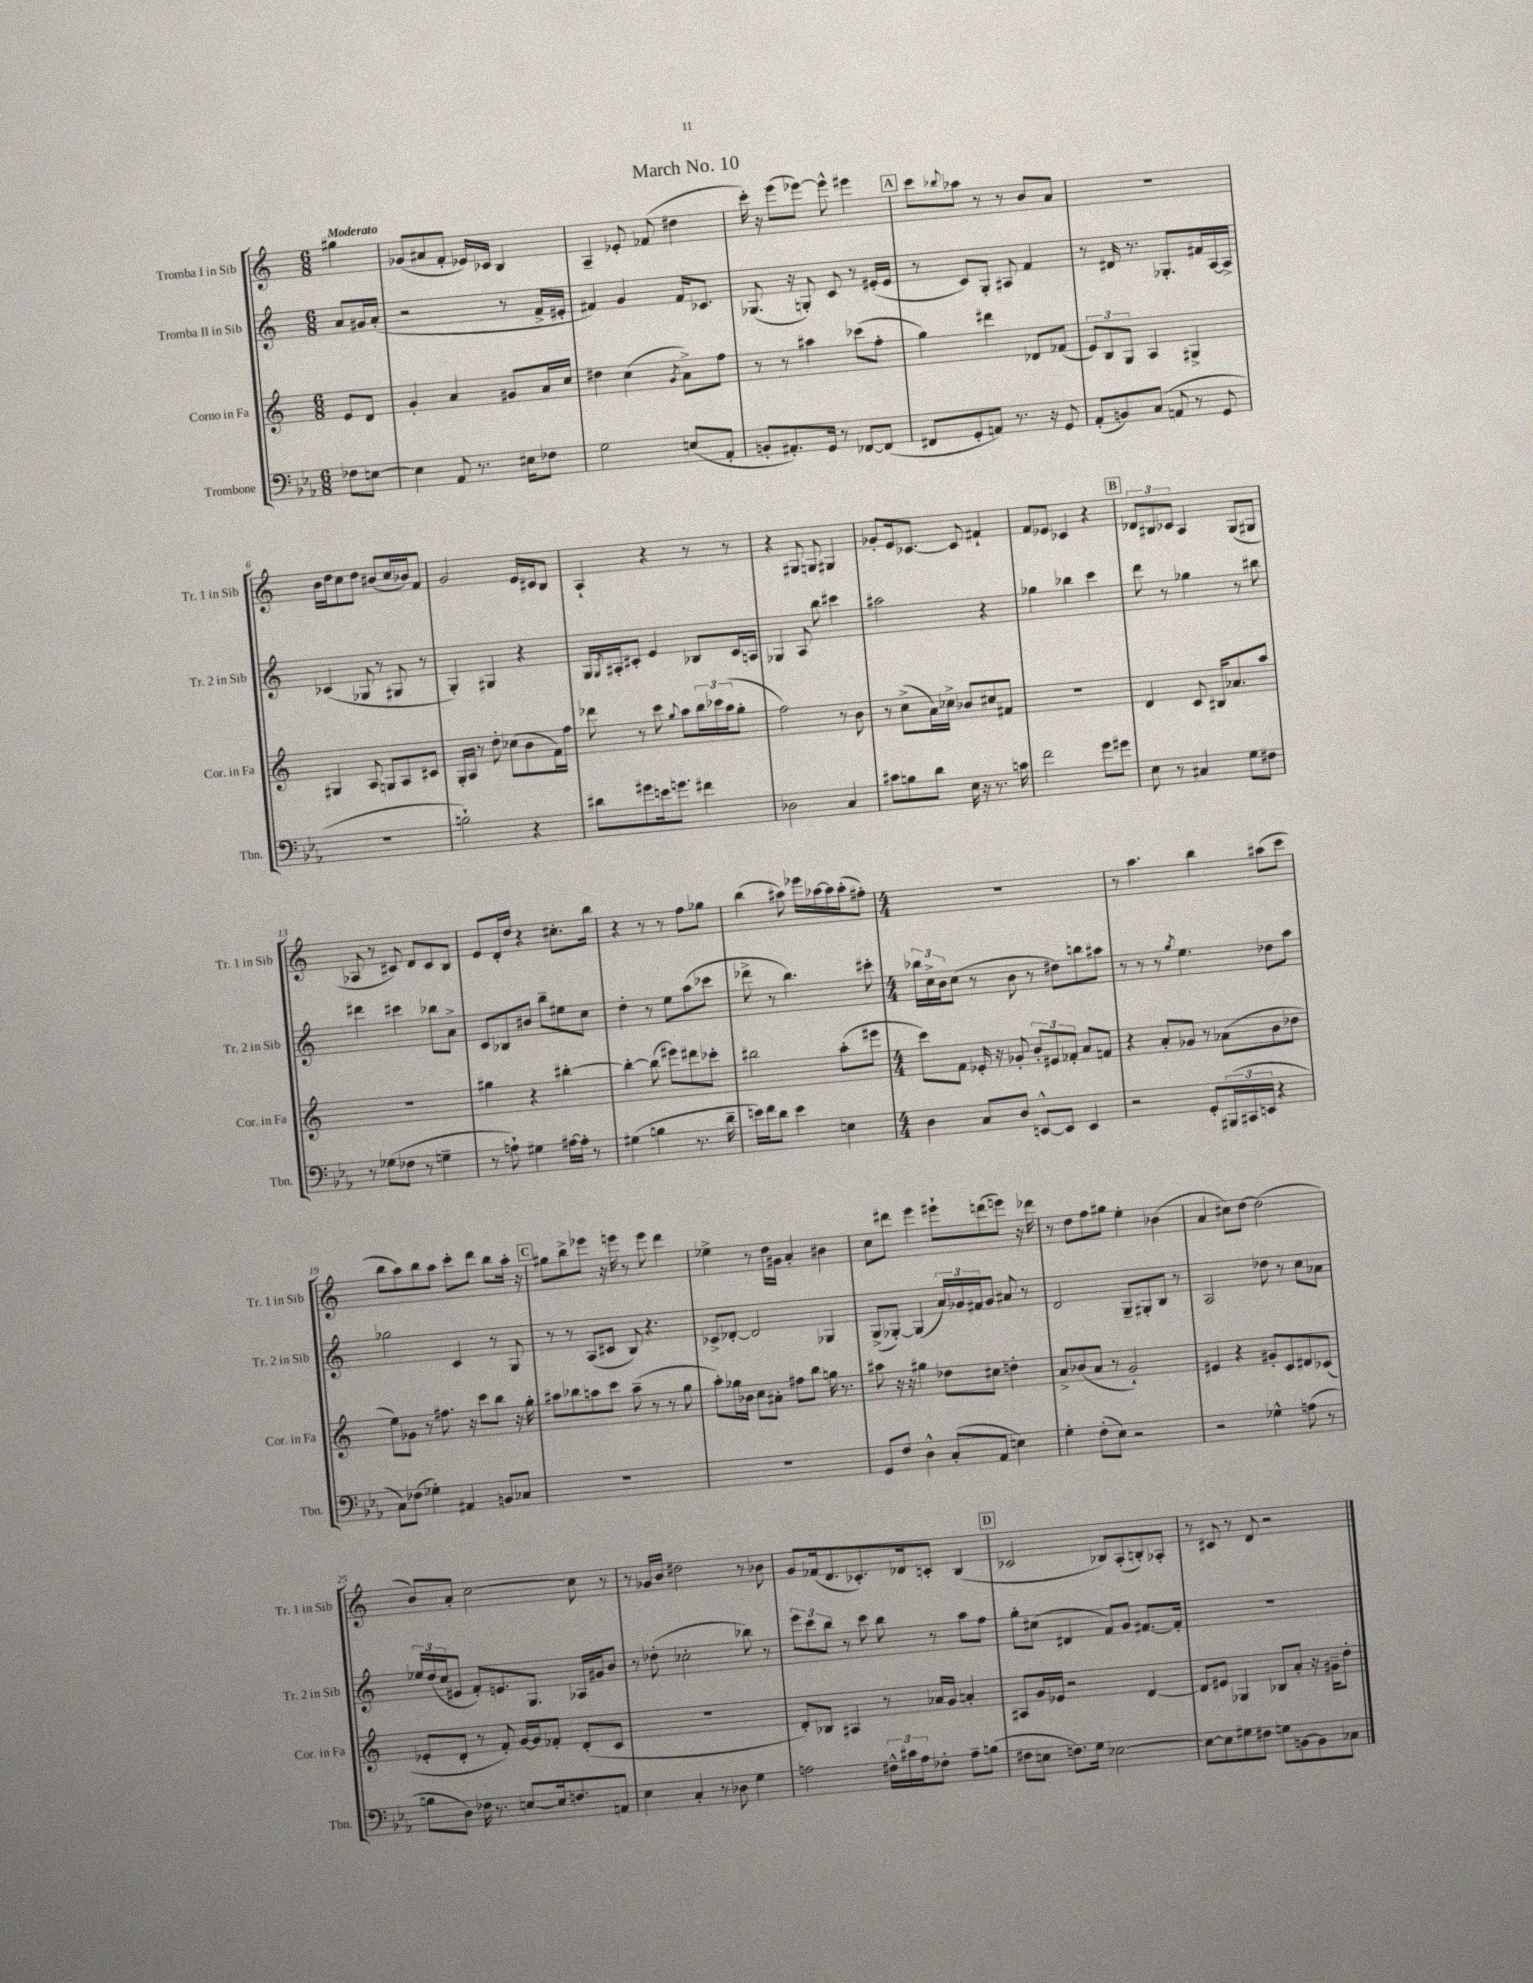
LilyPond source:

\header { title = "March No. 10" }
<<
\new StaffGroup <<
\new Staff = "s0" \with { instrumentName = "Tromba I in Sib" shortInstrumentName = "Tr. 1 in Sib" } {
    \clef treble \key c \major \numericTimeSignature \time 6/8 \partial 4 \tempo "Moderato"
    gis''4 |
    ges'8( ais'8 f'8-. ees'16) ces'16 b4 |
    a4-- ees'8-. fes'8( dis''4 |
    c'''16-.) r16 e'''8( ees'''8~) ees'''8-^ eis'''4 |
    \mark \markup { \box "A" } c'''8 \appoggiatura { bes''8 } aes''8 r8 r8 b'8 a'8 |
    R2. |
    b'16 d''16 c''8 d''8 bis'8( c''16 bes'16) f'8 |
    g'2 e'16 cis'16 b8 |
    a4-! r4 r8 r8 |
    r4 gis8 g8 gis4 |
    ges'8-. e'16 ces'8.~ ces'8 fis'4-! |
    f'8 ees'8 ces'4 r4 |
    \mark \markup { \box "B" } \tuplet 3/2 { des'8 bis8 ces'8 } a4 g8( gis8 |
    aes8 r8 cis'8) d'8 cis'8 b8 |
    e'8 d'16-. d''16 r4 cis''8.-. b''16 |
    r4 r8 r8 f''8 ges''8 |
    b''4( ais''8) ees'''16 aes''16~ aes''16 aes''16-.( fis''8-.) |
    \numericTimeSignature \time 4/4 R1 |
    r8 a''4. b''4 ais''8( c'''8 |
    b''8 a''8) b''8 a''8 c'''8-. d'''8 b''8 a''16-. r16 |
    \mark \markup { \box "C" } gis''8 b''8-> ees'''8 r16 e'''16 r8 e'''8 d'''4 |
    ees''4-> r8 d''16 gis'16 a'4-. bis'4 |
    c''8 dis'''8 e'''4 eis'''8-! d'''8( e'''8) r16 des'''16 |
    r8 d''8 f''8 gis''8 e''4-. bes'4( |
    a'4 cis''8) d''8~ d''2( |
    b'8) a'8-. c''2~ c''8 r8 |
    r8 ges'16 b'16 dis''2 r8 bes'8 |
    g'8 fes'16( d'8. ces'8.-.) des'16 c'8-. b4( |
    \mark \markup { \box "D" } ces'2 bes8) a8-.( b8-.) aes8-. |
    r8 cis'8 r8 d'8 r2 \bar "|." |
}
\new Staff = "s1" \with { instrumentName = "Tromba II in Sib" shortInstrumentName = "Tr. 2 in Sib" } {
    \clef treble \key c \major \numericTimeSignature \time 6/8 \partial 4
    a'8 gis'16 a'16-.( |
    r2 r8 f'16-> eis'16-. |
    fis'4) g'4 fis'16 ces'8. |
    ges8.( r16 g8-.) c'8 r8 eis'16-.( eis'16 |
    \mark \markup { \box "A" } r8 c'8) g8-. ais8 f'4 |
    r8 dis'16 r8. ges8.-. fis'16 a16~ a16-> |
    ces'4( ges8 r8 gis8 r8 |
    g4-.) gis4 r4 |
    g16 \acciaccatura { g8 } ais16-. cis'8-. e'4 bes8 cis'16 a16 |
    ges4 a8 b''8 cis'''4 |
    ais''2 r4 |
    ges''4 bes''4 c'''4 |
    \mark \markup { \box "B" } d'''8 r8 ges''4 r8 bis''8 |
    dis'''4 cis'''4 bes''8 a'8-> |
    c'8 bes8 bis'8 b''8-- eis''8 c''8 |
    d''4-. r8 e''8 a''8( ces'''8 |
    des'''8-> r8 b''4.) cis'''8-. |
    \numericTimeSignature \time 4/4 \tuplet 3/2 { bes''16 c''16-> b'16 } c''8( r8 b'8 r8 dis''8) b''8 ais''8 |
    r8 r8 r8 \acciaccatura { g''8 } e''4. des''8 a''8 |
    ges''2 c'4 r8 g8 |
    \mark \markup { \box "C" } r8 r8 a8( cis'8 b8) r4. |
    ces'8-> des'8~-. des'2 ges4 |
    g8->( ges8~-.) ges4( \tuplet 3/2 { a'16) ges'16 fis'16 } ges'8 ais'8 r8 |
    d'2 g8-- gis8-. b8 r8 |
    a2 des''8 r8 c''8 aes'8 |
    \tuplet 3/2 { ees''16 d''16( c''16 } eis'8 f'8-.) e'8. g8. aes16 gis'16 b'8 |
    r8 des''8-.( ces''2-. bes''8) r8 |
    \tuplet 3/2 { e'''8 c'''8 b''8 } r8 c'''8 b''8 r8 a''8 f''8 |
    \mark \markup { \box "D" } g''8-. cis''8( dis'4 f'8) g'8 fis'8.~ fis'16-. |
    R1 \bar "|." |
}
\new Staff = "s2" \with { instrumentName = "Corno in Fa" shortInstrumentName = "Cor. in Fa" } {
    \clef treble \key c \major \numericTimeSignature \time 6/8 \partial 4
    e'8 d'8 |
    g'4-. a'4 gis'8 a'16 c''16 |
    dis''4 c''4( \acciaccatura { g'8 } a'8->) f''8 |
    r8 r8 ais''4 ces'''8( f''8-. |
    \mark \markup { \box "A" } g''4) dis'''4 des'8 fes'8( |
    \tuplet 3/2 { e'8) b8 g8 } a4 gis4-> |
    gis4 a8 g8 a8 cis'8 |
    g16-. a16 r8 d''8-. ces''8( b'8 f'16) f''16 |
    des'''8 r8 c'''8 \appoggiatura { g''8 } a''8 \tuplet 3/2 { b''16 ces'''16 a''16( } g''8-. |
    f''2) r8 b'8 |
    r8 c''8->( a'16) ces''16-> bes'8 cis''8 fis'8 |
    R2. |
    \mark \markup { \box "B" } d'4 c'8 bis16 aes'8. a''8 |
    R2. |
    gis''4 r4 bis''4~-. |
    bis''4~-. bis''8( eis'''8) dis'''8 ces'''8-. |
    bis''2 a''8-.( eis'''8 |
    \numericTimeSignature \time 4/4 c'''8) f'8 ees'16-. r16 ges'8-. \tuplet 3/2 { b'8-. eis'8 fes'8-. } a'8 f'8 |
    r4 a'8-. ges'8 r8 aes'8( b'8 des''8 |
    e''8) ges'8 r8 fis''8. r16 c'''8 b''8 r16 g''16-. |
    \mark \markup { \box "C" } ais''8 bes''8 a''8 c'''8 a''8--( r8 r8 g''8 |
    a''8-.) ges''16 bes'16 c''8 ais'8-. fis''8 b''8 g''16 r8. |
    ais''8 r16 r16 gis''4 des''8 cis''8 d''4-. |
    a'8-> bes'8( a'8 r8 g'2-!) |
    eis'4 r4 gis'8-. c'8 dis'8 ces'8( |
    ees'8-. d'8-. r8 f'8-.) g'16~ g'16 fes'8-. d'8-.( c'8 |
    R1 |
    d'8-.) bes8 ais4 r8 aes'16 g'16 a'4-. |
    \mark \markup { \box "D" } ais8 g'16 ees'16 r2 d'4~ |
    d'8 eis'8 ges4 bes8 a'8-. r16 gis'16-- d''8-. \bar "|." |
}
\new Staff = "s3" \with { instrumentName = "Trombone" shortInstrumentName = "Tbn." } {
    \clef bass \key ees \major \numericTimeSignature \time 6/8 \partial 4
    fes8 e8~ |
    e4 aes,8 r8. eis16 fes8 |
    g2 e8( aes,8-. |
    b,8-. ais,8.-.) g,16 r8 fes,8~ fes,8( |
    \mark \markup { \box "A" } fis,8 g,8-. a,8) r8. r16 g,8 |
    aes,8-.( b,8) c8( a,8 r8 g,8 |
    R2. |
    b2-!) r4 |
    dis'8 gis'8 e'16 g'8. fis'4 |
    des2 c4 |
    cis'8 b8 d'8 ees16 r16 r8. c'16 |
    f'2 g'8 gis'8 |
    \mark \markup { \box "B" } ees8 r8 cis4 g8 fis8 |
    r8 ges8( fes8 r8 g4-- |
    r8 a8-!) gis4 ais16~ ais16-. r8 |
    gis4( b4 r8. d'16-- |
    e'16) f'16 d'8 e'4 e4 |
    \numericTimeSignature \time 4/4 d4 c8 d8 e,8~-^ e,8 e,4 |
    r2 g,8-. \tuplet 3/2 { bis,,16( cis,16 e,16 } r4 |
    c8) fes8( ges4-.) ais,4 b,8 ces8 |
    \mark \markup { \box "C" } R1 |
    R1 |
    g,8 f8 d4-^ c8-.( aes,8 e4) |
    g4-. f8-.( ees8) r2 |
    r2 ges4-^ a8( r8 |
    b8 d8) fes16 r8. e8~ e16 f8. a,8 |
    ees4 c4-. r8 des8 g4 |
    a2 \tuplet 3/2 { fis16-^ cis'16 a16 } fes8-. a8-- b8( |
    \mark \markup { \box "D" } fis8 e8 f8.) g16 ees2~ |
    ees8~ ees8 gis8 fis8 g8 b,8~ b,8 ces8 \bar "|." |
}
>>
>>
